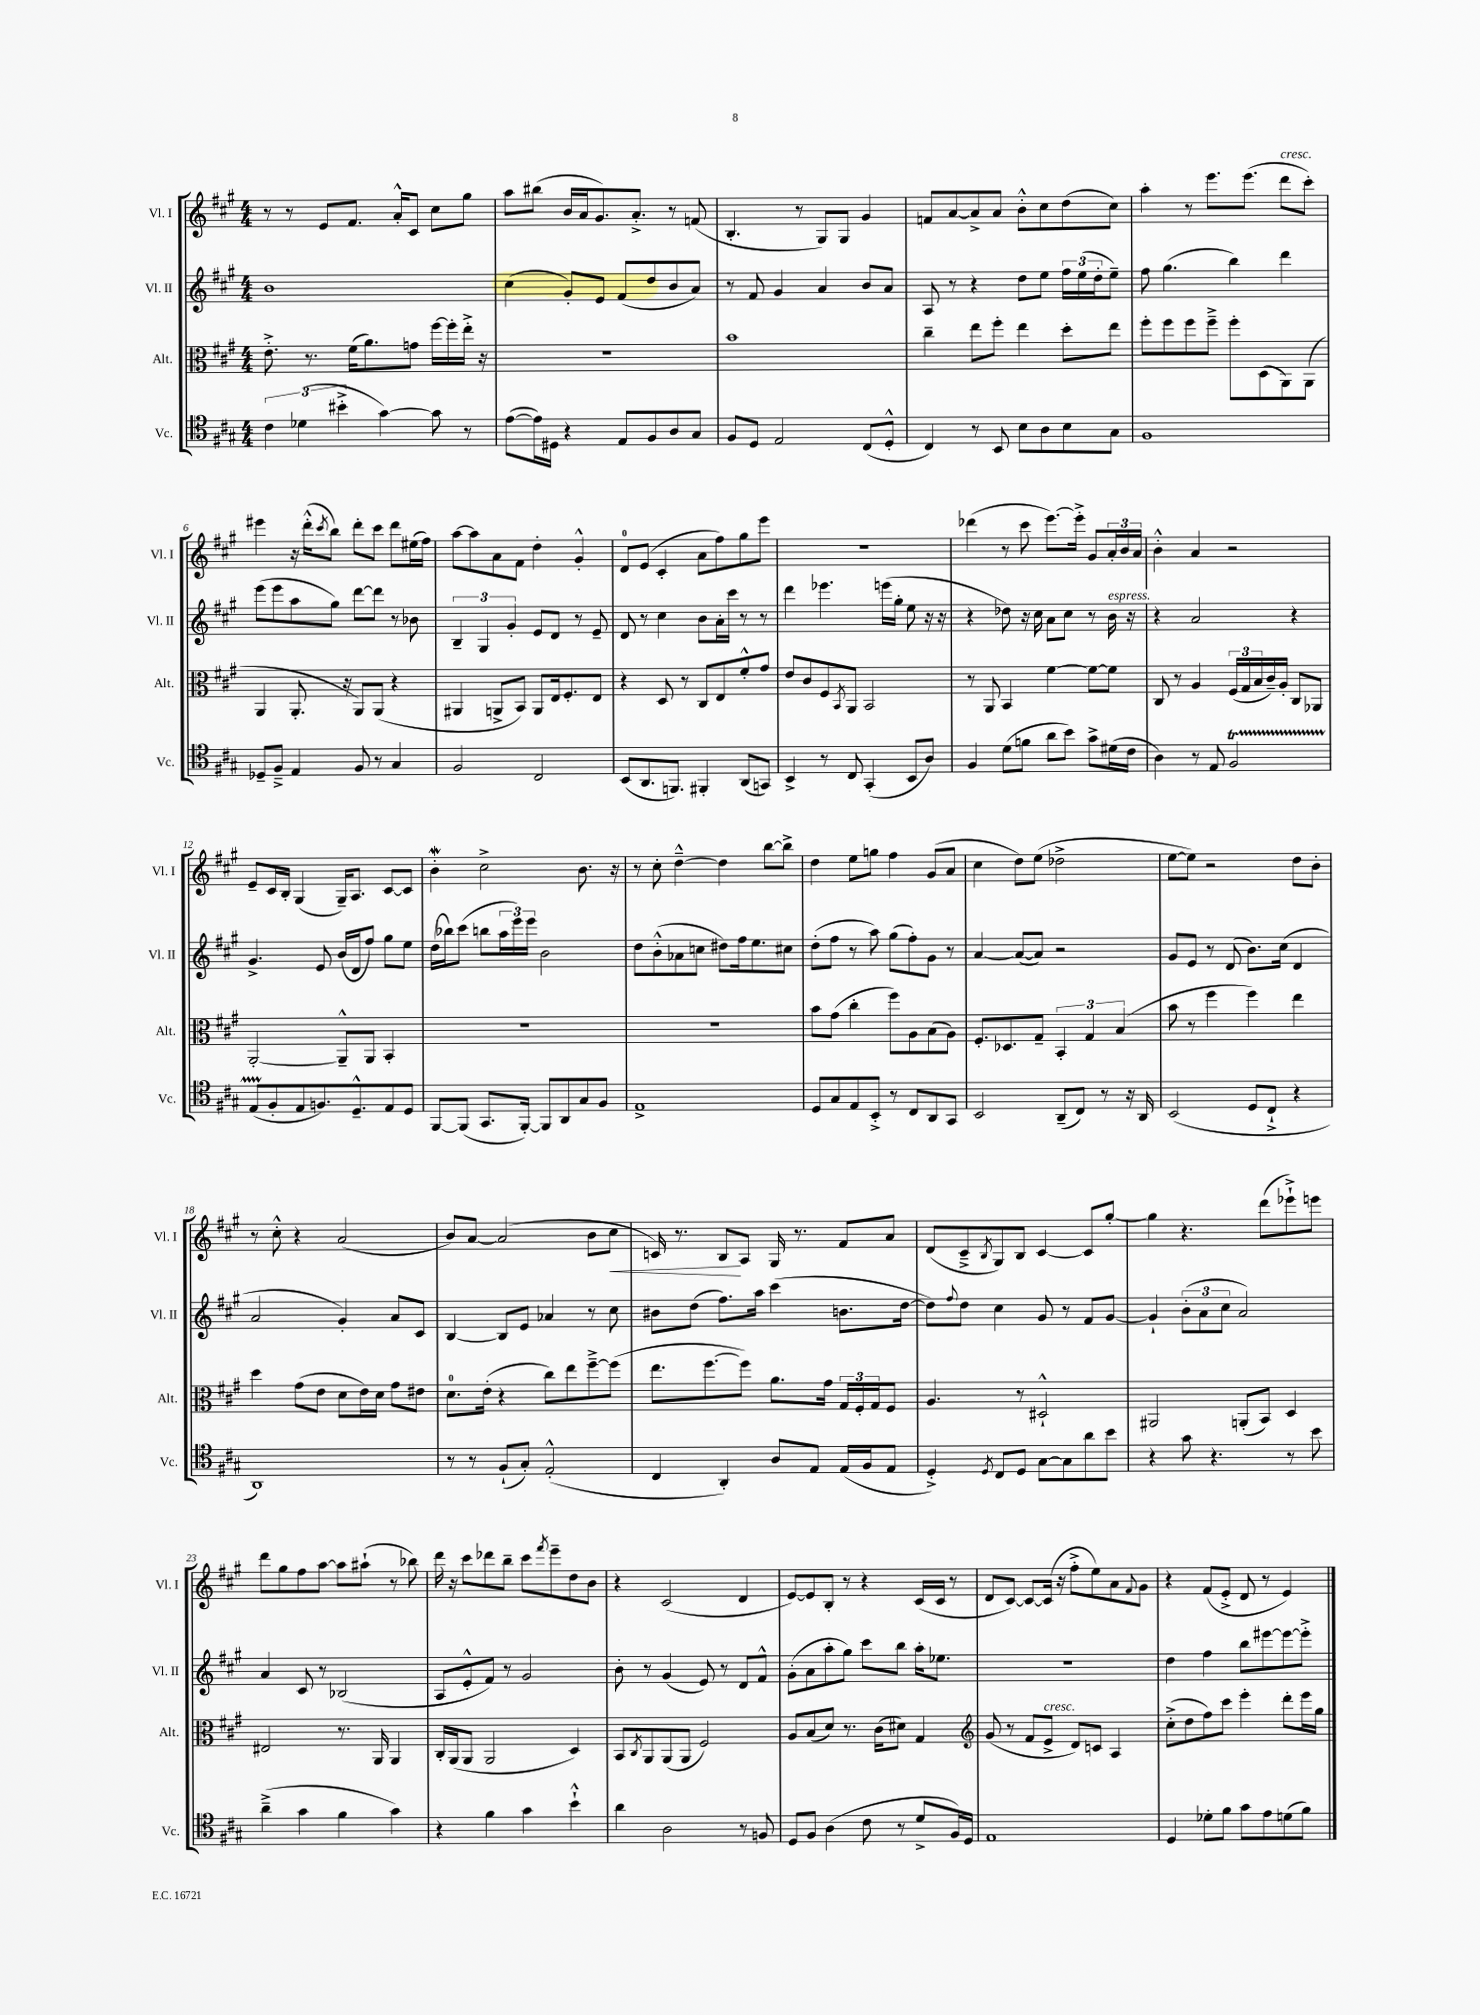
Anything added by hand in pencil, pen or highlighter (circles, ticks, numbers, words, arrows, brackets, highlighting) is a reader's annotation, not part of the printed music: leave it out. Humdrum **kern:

**kern	**kern	**kern	**kern	**dynam
*part4	*part3	*part2	*part1	*part1
*staff4	*staff3	*staff2	*staff1	*staff1
*I"Vc.	*I"Alt.	*I"Vl. II	*I"Vl. I	*
*I'Vc.	*I'Alt.	*I'Vl. II	*I'Vl. I	*
*clefC4	*clefC3	*clefG2	*clefG2	*
*k[f#c#g#]	*k[f#c#g#]	*k[f#c#g#]	*k[f#c#g#]	*
*M4/4	*M4/4	*M4/4	*M4/4	*
=1	=1	=1	=1	=1
6c#\	8.e'^\	1b	8r	.
.	.	.	8r	.
(6d-X\	.	.	.	.
.	8.r	.	.	.
.	.	.	8e/L	.
6b#X'^\	.	.	.	.
.	(16f#\KL	.	8.f#/J	.
.	8.a\)	.	.	.
[4g#\)	.	.	.	.
.	.	.	16a'^^/KL	.
.	8gn\J	.	8c#/J	.
8g#\]	[16ff#\LL	.	8cc#\L	.
.	16ff#'\]	.	.	.
8r	16ee'^\JJ	.	8gg#\J	.
.	16r	.	.	.
=2	=2	=2	=2	=2
([8e\L	1r	(4cc#\	8aa\L	.
16e\L])	.	.	(8bb#X\J	.
16D#X\JJ	.	.	.	.
4r	.	8g#'/L)	16b/LL	.
.	.	.	16a/J	.
.	.	8e/J	8.g#/)	.
8E/L	.	(8f#/L	.	.
.	.	.	8.a'^/J	.
8F#/	.	8dd/	.	.
8A/	.	8b/	8r	.
8G#/J	.	8a/J)	(8fn/	.
=3	=3	=3	=3	=3
8F#/L	1b	8r	4.B'/	.
8D/J	.	8f#/	.	.
2E/	.	4g#/	.	.
.	.	.	8r	.
.	.	4a/	8G#/L)	.
.	.	.	8G#/J	.
(8C#/L	.	8b/L	4g#/	.
8D'^^/J	.	8a/J	.	.
=4	=4	=4	=4	=4
4C#/)	4cc#~\	8A/	8fn/L	.
.	.	8r	[8a/	.
8r	8ee\L	4r	8a^/]	.
8BB/	8ff#'\J	.	8a/J	.
8B\L	4ee\	8dd\L	8b'^^\L	.
8A\	.	8ee\J	8cc#\	.
8B\	8dd'\L	24ff#\LL	(8dd\	.
.	.	(24ee\	.	.
.	.	24dd'\J	.	.
8G#\J	8ee\J	8ee~\J)	8cc#\J)	.
=5	=5	=5	=5	=5
1F#	8ff#'\L	8ff#\	4aa'\	.
.	8ff#\	(4.gg#\	.	.
.	8ff#\	.	8r	.
.	8ff#~^\J	.	8.eee\L	.
.	8ff#'\L	4bb\)	.	.
.	.	.	(8.eee\J	.
.	(8D\	.	.	.
!	!	!	!LO:TX:a:i:t=cresc.	!
.	8AA\)	4ddd\	8ddd\L	.
.	(8AA\J	.	8ccc#'\J)	.
!!LO:LB:g=z
=6	=6	=6	=6	=6
8D-X~/L	4AA/	(8eee\L	4eee#X\	.
8F#~^/J	.	8eee\	.	.
4E/	8.AA'/	8aa\	16r	.
.	.	.	(16ddd'^^\KL	.
.	.	.	8qccc#/	.
.	.	8gg#\J)	8bb\J)	.
.	16r	.	.	.
8F#/	8AA/L)	[8ddd\L	8ddd'\L	.
8r	(8AA/J	8ddd\J]	8ccc#\J	.
4G#/	4r	8r	8ddd\L	.
.	.	8b-X\	(16ee#X\L	.
.	.	.	16ff#\JJ)	.
=7	=7	=7	=7	=7
2F#/	4AA#X/	6B~/	[8aa\L	.
.	.	.	8aa\]	.
.	.	6G#/	.	.
.	8AAn^/L	.	8a\	.
.	.	6g#'/	.	.
.	8BB/J)	.	8f#\J	.
2C#/	8AA/L	8e/L	4dd'\	.
.	16E/k	8d/J	.	.
.	8.F#'/	.	.	.
.	.	8r	4g#'^^/	.
.	8E/J	8e~/	.	.
=8	=8	=8	=8	=8
(8BB/L	4r	8d/	8d/L	.
8.AA/	.	8r	(8e/J	.
.	8D/	4cc#\	4c#'/	.
8.FFn/J)	.	.	.	.
.	8r	.	.	.
4FF#X'/	8C#/L	8b\L	8a\L	.
.	8E/	16a'\L	8ff#\)	.
.	.	16ccc#\JJ	.	.
(8AA/L	8f#'^^/	8r	8gg#\	.
8GGn/J)	8g#/J	8r	8eee\J	.
=9	=9	=9	=9	=9
4BB^/	8e/L	4ddd\	1r	.
.	8c#/	.	.	.
8r	8F#/	4.eee-X\	.	.
.	8qBB/	.	.	.
8C#/	8AA/J	.	.	.
(4GG#'/	2BB/	.	.	.
.	.	(16eeen\LL	.	.
.	.	16gg#'\JJ	.	.
8BB/L	.	8ee\	.	.
8A/J)	.	16r	.	.
.	.	16r	.	.
=10	=10	=10	=10	=10
4F#/	8r	4r	(4ddd-X\	.
.	8AA/	.	.	.
(8d\L	4BB/	8dd-X\)	8r	.
8fn\J	.	16r	8ccc#\	.
.	.	16cc#\	.	.
8a\L	[4f#\	8a\L	[8.eee\L)	.
8b\J)	.	8cc#\J	.	.
.	.	.	16eee'^\Jk]	.
8g#^\L	8f#\L_	8r	8g#/L	.
!	!	!LO:TX:a:i:t=espress.	!	!
(16d#X\L	8f#\J]	16b\	24a'/L	.
.	.	.	24b/	.
16c#\JJ	.	16r	.	.
.	.	.	24a/JJ	.
=11	=11	=11	=11	=11
4A\)	8C#/	4r	4b'^^\	.
.	8r	.	.	.
8r	4A/	2a/	4a/	.
8E/	.	.	.	.
2F#T/	(24F#/LL	.	2r	.
.	24G#/	.	.	.
.	24B/	.	.	.
.	16c#~/)	.	.	.
.	16A'/JJ	.	.	.
.	8C#/L	4r	.	.
.	8AA-X/J	.	.	.
!!LO:LB:g=z
=12	=12	=12	=12	=12
(8ETTT/L	[2AA'/	4.g#^/	8e~/L	.
8F#'/	.	.	16c#/L	.
.	.	.	16B'/JJ	.
8E/	.	.	(4G#/	.
8.Fn/)	.	8e/	.	.
.	8AA~^^/L]	(16b/LL	16G#~/KL)	.
8.D~^^/	.	16d/J	8.A/J	.
.	8AA/J	8ff#/J)	.	.
8E/	4BB'/	8gg#\L	[8c#/L	.
8D/J	.	8ee\J	8c#/J]	.
=13	=13	=13	=13	=13
[8FF#/L	1r	(16dd\LL	4bW'\	.
.	.	16bb-X\J)	.	.
(8FF#/J]	.	(8ccc#\J	.	.
8.GG#/L	.	8bbn\L	2cc#^\	.
.	.	24aa\L	.	.
.	.	24eee\)	.	.
[16FF#'/Jk)	.	.	.	.
.	.	24eee\JJ	.	.
8FF#/L]	.	2b\	.	.
8AA/	.	.	.	.
8G#/	.	.	8.b\	.
8F#/J	.	.	.	.
.	.	.	16r	.
=14	=14	=14	=14	=14
1E^	1r	8dd\L	8r	.
.	.	(8b'^^\	8cc#'\	.
.	.	8a-X\	[4dd~^^\	.
.	.	8ccn\J	.	.
.	.	8dd#X\L)	4dd\]	.
.	.	16ff#\k	.	.
.	.	8.ee\	.	.
.	.	.	[8bb\L	.
.	.	8cc#X\J	8bb^\J]	.
=15	=15	=15	=15	=15
8D/L	8b\L	(8dd'\L	4dd\	.
8G#/	(8g#\J	8ff#\J	.	.
8E/	4cc#'\	8r	8ee\L	.
8BB'^/J	.	8aa\)	8ggn\J	.
8r	8ff#\L)	(8gg#\L	4ff#\	.
8C#/L	8A\	8ff#'\)	.	.
8AA/	(8B\	8g#\J	(8g#/L	.
8GG#/J	8A\J)	8r	8a/J	.
=16	=16	=16	=16	=16
2BB/	8.F#'/L	[4a/	4cc#\	.
.	8.D-X/	.	.	.
.	.	(8a/L_	8dd\L)	.
.	8G#~/J	8a/J])	(8ee\J	.
(8AA~/L	6BB'/	2r	2dd-X^\	.
8C#/J)	.	.	.	.
.	6G#/	.	.	.
8r	.	.	.	.
.	(6B/	.	.	.
16r	.	.	.	.
16AA/	.	.	.	.
=17	=17	=17	=17	=17
(2BB/	8b\	8g#/L	[8ee\L	.
.	8r	8e/J	8ee\J])	.
.	4ff#\	8r	2r	.
.	.	(8d/	.	.
8D/L	4ff#\)	8.b\L)	.	.
8C#`^/J	.	.	.	.
.	.	(16cc#\Jk	.	.
4r	4ee\	4d/	8dd\L	.
.	.	.	8b'\J	.
!!LO:LB:g=z
=18	=18	=18	=18	=18
1AA)	4dd\	2a/	8r	.
.	.	.	8cc#'^^\	.
.	(8g#\L	.	4r	.
.	8e\J	.	.	.
.	8d\L	4g#'/)	(2a/	.
.	16e\L)	.	.	.
.	16d\JJ	.	.	.
.	8g#\L	8a/L	.	.
.	8e#X\J	8c#/J	.	.
=19	=19	=19	=19	=19
8r	8.d\L	[4B/	8b/L)	.
8r	.	.	[8a/J	.
.	(16e'\Jk	.	.	.
(8F#`/L	4r	8B/L]	(2a/]	.
8G#'/J)	.	8e/J	.	.
(2E'^^/	8cc#\L)	4a-X/	.	.
.	8ee\	.	.	.
.	[8ff#~^\	8r	8b\L	.
!	!	!	!	!LO:HP:b
.	(8ff#\J]	8cc#\	8cc#\J	<
=20	=20	=20	=20	=20
4C#/	8.ee\L	8b#X\L	16cn/)	.
.	.	.	8.r	.
.	.	(8dd\J	.	.
.	[8.ff#\	.	.	.
4AA'/)	.	8.ff#\L)	8B/L	.
.	8ff#\J])	.	8A/J	[
.	.	16aa\Jk	.	.
8A/L	8.a\L	(4ccc#\	16G#/	.
.	.	.	8.r	.
8E/J	.	.	.	.
.	16g#\Jk	.	.	.
(16E/LL	24G#/LL	8.bn\L	8f#/L	.
.	24F#'/	.	.	.
16F#/J	.	.	.	.
.	24G#/J	.	.	.
8E/J	8F#/J	.	8a/J	.
.	.	[16dd\Jk	.	.
=21	=21	=21	=21	=21
4D'^/)	4.A/	8dd\L])	(8d/L	.
.	.	8qqff#/	.	.
.	.	8dd\J	8c#~^/	.
8qD/	.	.	8qB/	.
8C#/L	.	4cc#\	8G#/)	.
8D/J	8r	.	8B/J	.
[8G#\L	2D#X`^^/	8g#/	[4c#/	.
8G#\]	.	8r	.	.
8a\	.	8f#/L	8c#/L]	.
8b\J	.	[8g#/J	[8gg#'/J	.
=22	=22	=22	=22	=22
4r	2AA#X/	4g#`/]	4gg#\]	.
8g#\	.	(12b'\L	4.r	.
.	.	12a\	.	.
4.r	.	.	.	.
.	.	12cc#\J	.	.
.	(8AAn'/L	2a/)	.	.
.	8BB/J)	.	(8ddd\L	.
8r	4D/	.	8eee-X`^\)	.
8b\	.	.	8eeen\J	.
!!LO:LB:g=z
=23	=23	=23	=23	=23
(4a~^\	2E#X/	4a/	8ddd\L	.
.	.	.	8gg#\	.
4g#\	.	8c#/	8ff#\	.
.	.	8r	[8aa\J	.
4f#\	8.r	(2B-X/	8aa\L]	.
.	.	.	(8aa#X`\J	.
.	16AA/	.	.	.
4g#\)	4AA/	.	8r	.
.	.	.	8bb-X\)	.
=24	=24	=24	=24	=24
4r	16C#'/LL	8A/L	16ddd\	.
.	(16AA/J	.	16r	.
.	8AA/J	8e'^^/	8ccc#\L	.
4f#\	2AA/	8f#/J)	8ddd-X\	.
.	.	8r	8bb~\J	.
4g#\	.	2g#/	8ccc#\L	.
.	.	.	8qfff#/	.
.	.	.	8eee~\	.
4b`^^\	4D/)	.	8dd\	.
.	.	.	8b\J	.
=25	=25	=25	=25	=25
4a\	8BB/L	8b'\	4r	.
.	8qC#/	.	.	.
.	8AA/	8r	.	.
2A\	(8AA/	(4g#/	(2c#/	.
.	8AA/J	.	.	.
.	2F#/)	8e/)	.	.
.	.	8r	.	.
8r	.	8d/L	4d/	.
8Fn/	.	8f#^^/J	.	.
=26	=26	=26	=26	=26
8D/L	8A/L	(8g#'\L	[8e/L)	.
8F#/J	(8B/	8a\	8e/]	.
(4A\	8d/J)	8aa'\	8B'/J	.
.	8.r	8gg#\J)	8r	.
8c#\	.	8ccc#\L	4r	.
.	(16c#\KL	.	.	.
8r	8d#X\J)	8bb\J	.	.
8d^/L	4G#/	16aa'\KL	(16c#/LL	.
.	.	8.ee-X\J	16c#/JJ	.
16F#/L)	.	.	8r	.
16D/JJ	.	.	.	.
=27	=27	=27	=27	=27
*	*clefG2	*	*	*
1E	(8g#/	1r	8d/L	.
.	8r	.	[8c#/J)	.
.	8f#/L	.	8c#/L_	.
!	!LO:TX:a:i:t=cresc.	!	!	!
.	8e^/J	.	(16c#/Jk]	.
.	.	.	16r	.
.	8d/L)	.	8ff#'^\L	.
.	8cn/J	.	8ee\)	.
.	4A/	.	8a\	.
.	.	.	8qqf#/	.
.	.	.	8g#\J	.
=28	=28	=28	=28	=28
4D/	(8cc#'^\L	4dd\	4r	.
.	8dd\	.	.	.
8d-X'\L	8ff#\)	4ff#\	(8f#/L	.
8f#\J	8ccc#\J	.	8e'^/J	.
8g#\L	4eee'\	8bb\L	8d/	.
8e\	.	[8eee#X\	8r	.
(8dn\	8ddd'\L	8eee#\_	4e/)	.
8f#\J)	16eee\L	8eee#'^\J]	.	.
.	16gg#\JJ	.	.	.
==	==	==	==	==
*-	*-	*-	*-	*-
